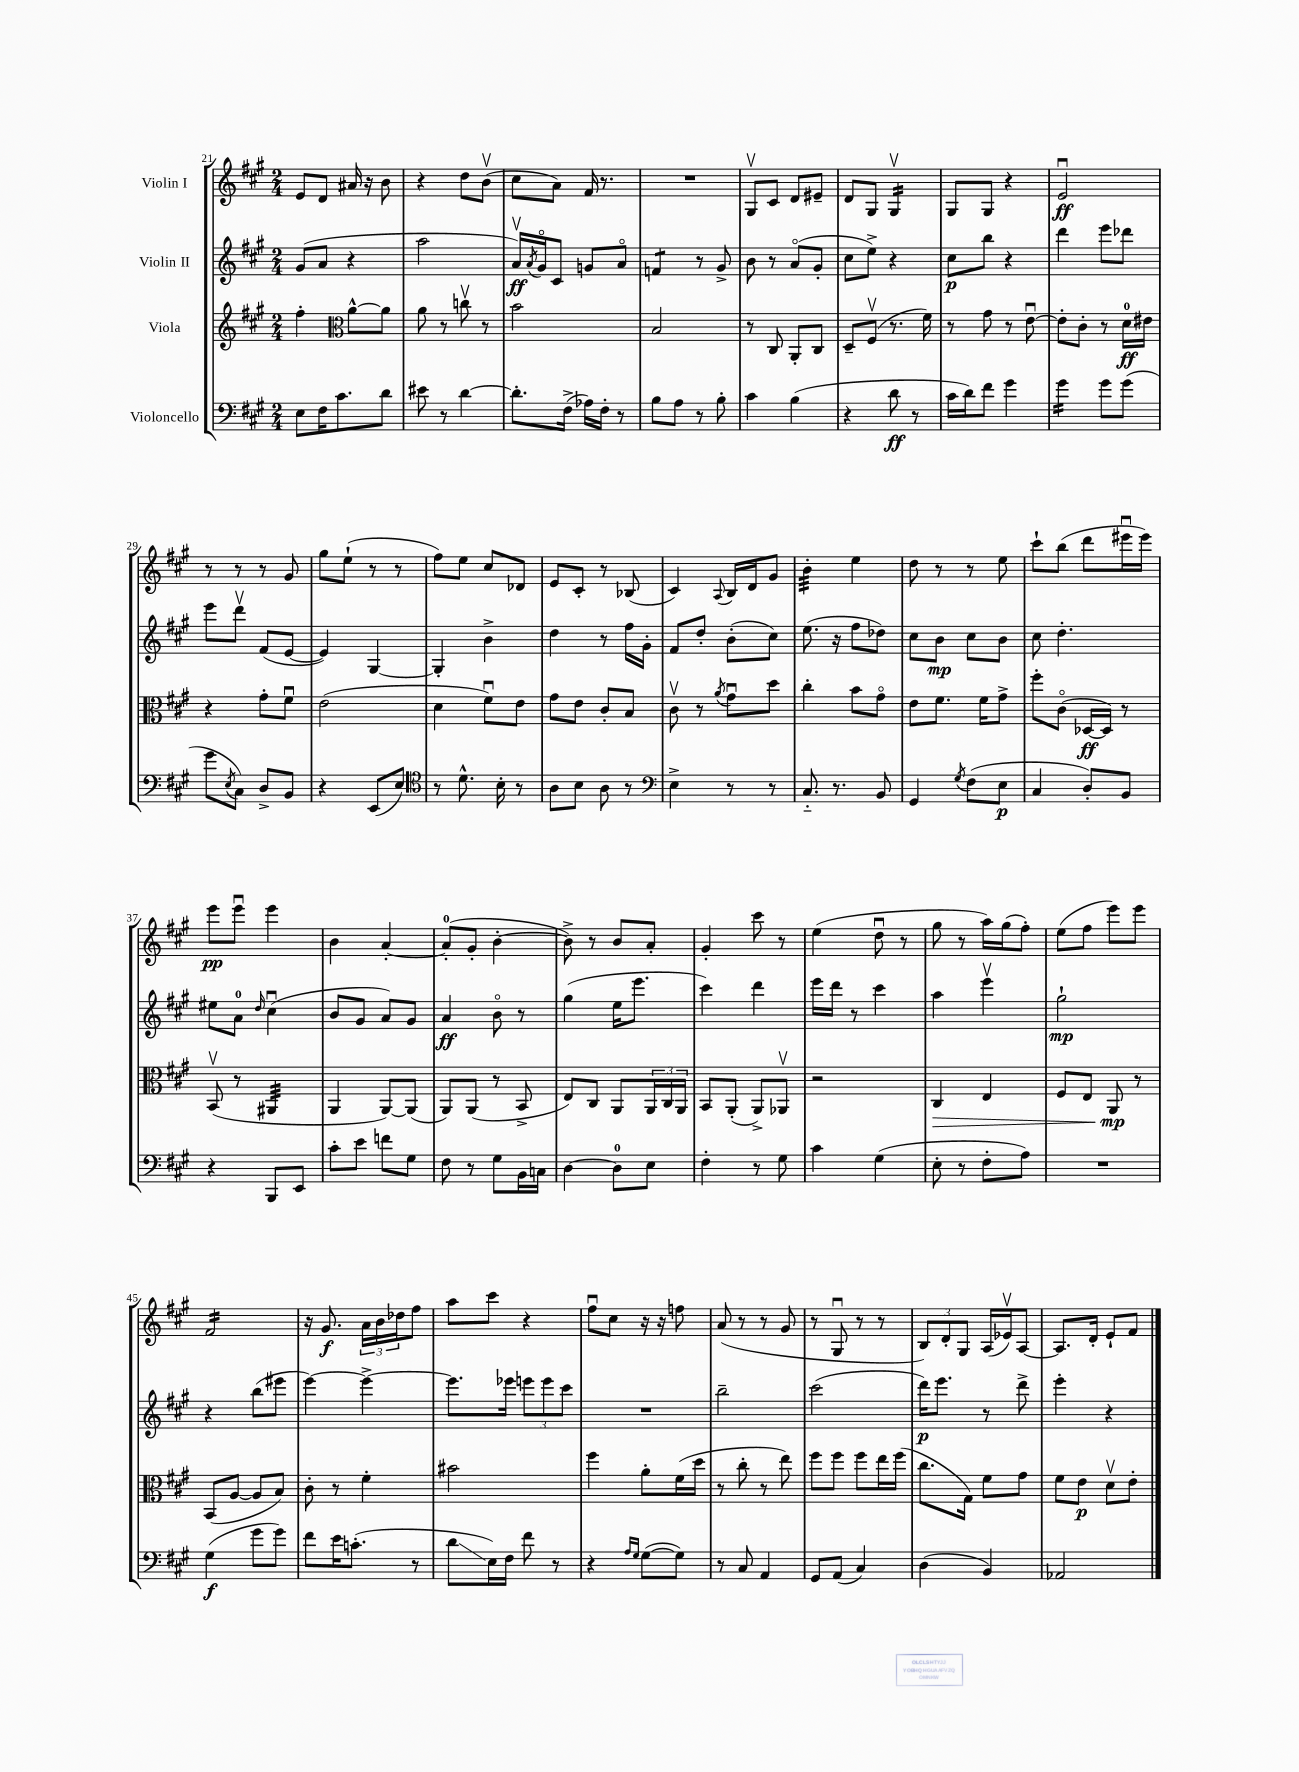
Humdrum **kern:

**kern	**kern	**kern	**kern
*staff4	*staff3	*staff2	*staff1
*clefF4	*clefG2	*clefG2	*clefG2
*k[f#c#g#]	*k[f#c#g#]	*k[f#c#g#]	*k[f#c#g#]
*M2/4	*M2/4	*M2/4	*M2/4
8E\L	4ff#'\	(8g#/L	8e/L
16F#\K	.	8a/J	8d/J
8.c#\	.	.	.
*	*clefC3	*	*
.	[8a^^\L	4r	16a#/
.	.	.	16r
8d\J	8a\]J	.	8b\
=	=	=	=
8e#\	8a\	2aa\	4r
8r	8r	.	.
[4d\	8ccv\	.	8dd\L
.	8r	.	(8bv\J
=	=	=	=
8.d'\]L	2b\	16av/LL)	8cc#\L
.	.	8qa/	.
.	.	16g#o/J	.
.	.	8c#/J	8a\J)
(16F#^\Jk	.	.	.
16A-\LL)	.	8g/L	16f#/
16F#'\JJ	.	.	8.r
8r	.	8ao/J	.
=	=	=	=
8B\L	2B/	4f/	2r
8A\J	.	.	.
8r	.	8r	.
8B'\	.	8g#^/	.
=	=	=	=
4c#\	8r	8b\	8G#v/L
.	8C#/	8r	8c#/J
(4B\	8AA'/L	(8ao/L	8d/L
.	8C#/J	8g#'/J	8e#~/J
=	=	=	=
4r	8D~/L	8cc#\L	8d/L
.	(8F#v/J	8ee^\J)	8G#/J
8d\	8.r	4r	4G#v/
8r	.	.	.
.	16f#\)	.	.
=	=	=	=
16c#\LL	8r	8cc#\L	8G#/L
16d\J)	.	.	.
8f#\J	8g#\	8bb\J	8G#/J
4g#\	8r	4r	4r
.	[8eu\	.	.
=	=	=	=
4g#\	8e'\]L	4ddd\	2eu/
.	8c#'\J	.	.
8g#\L	8r	8eee\L	.
(8g#\J	16d\LL	8ddd-\J	.
.	16e#\JJ	.	.
=	=	=	=
8g#\L	4r	8eee\L	8r
8qE/	.	.	.
8C#\J)	.	8dddv\J	8r
8D^/L	8g#'\L	(8f#/L	8r
8BB/J	8f#u\J	[8e/J	8g#/
=	=	=	=
4r	(2e\	4e/])	8gg#\L
.	.	.	(8ee`\J
(8EE/L	.	[4G#/	8r
8E/J)	.	.	8r
=	=	=	=
*clefC4	*	*	*
8r	4d\	4G#'/]	8ff#\L)
8.d^^\	.	.	8ee\J
.	8f#u\L)	4b^\	8cc#/L
16B'\	.	.	.
8r	8e\J	.	8d-/J
=	=	=	=
8A\L	8g#\L	4dd\	8e/L
8B\J	8e\J	.	8c#'/J
8A\	8c#'/L	8r	8r
8r	8B/J	16ff#\LL	(8B-/
.	.	16g#'\JJ	.
=	=	=	=
*clefF4	*	*	*
4E^\	8c#v\	8f#/L	4c#/)
.	8r	8dd'/J	.
.	8qa/	.	8qqA/
8r	8g#u\L	(8b'\L	16B/LL
.	.	.	16d/J
8r	8dd\J	8cc#\J)	8g#/J
=	=	=	=
8.C#'~/	4cc#'\	(8.ee\	4b'\
8.r	.	16r	.
.	8b\L	8ff#\L	4ee\
8BB/	8g#o\J	8dd-\J)	.
=	=	=	=
4GG#/	8e\L	8cc#\L	8dd\
.	8.f#\J	8b\J	8r
8qG#/	.	.	.
(8F#\L	.	8cc#\L	8r
.	16f#\LK	.	.
8E\J	8g#^\J	8b\J	8ee\
=	=	=	=
4C#/	8ff#'\L	8cc#\	8ccc#`\L
.	(8c#o\J	4.dd'\	(8bb\J
8D'/L)	[16D-/LL	.	8ddd\L
.	16D-/]JJ)	.	.
8BB/J	8r	.	16eee#u\L
.	.	.	16eee#\JJ)
=	=	=	=
4r	(8BBv/	8ee#\L	8eee\L
.	8r	8a\J	8eeeu\J
.	.	16qqdd/	.
8BBB/L	4AA#/	(4cc#u\	4eee\
8EE/J	.	.	.
=	=	=	=
8c#'\L	4AA/	8b/L	4b\
8e\J	.	8g#/J	.
8f\L	[8AA/L)	8a/L)	[4a'/
8G#\J	(8AA/]J	8g#/J	.
=	=	=	=
8F#\	8AA/L)	4a/	(8a'/]L
8r	(8AA/J	.	8g#'/J
8G#\L	8r	8bo\	[4b'\
16BB\L	8BB^/	8r	.
16C\JJ	.	.	.
=	=	=	=
[4D\	8E/L)	(4gg#\	8b^\])
.	8C#/J	.	8r
8D\]L	8AA/L	16ee\LK	8b/L
.	.	8.eee\J	.
8E\J	24AA/L	.	8a'/J
.	24C#/	.	.
.	24AA/JJ	.	.
=	=	=	=
4F#'\	8BB/L	4ccc#\)	4g#'/
.	(8AA'/J	.	.
8r	8AA^/L)	4ddd\	8ccc#\
8G#\	8AA-v/J	.	8r
=	=	=	=
4c#\	2r	16eee\LL	(4ee\
.	.	16ddd\JJ	.
.	.	8r	.
(4G#\	.	4ccc#\	8ddu\
.	.	.	8r
=	=	=	=
8E'\	4C#/	4aa\	8gg#\
8r	.	.	8r
8F#'\L	4E/	4eeev\	16aa\LL)
.	.	.	(16gg#\J
8A\J)	.	.	8ff#'\J)
=	=	=	=
2r	8F#/L	2gg#`\	(8ee\L
.	8E/J	.	8ff#\J
.	8AA/	.	8eee\L)
.	8r	.	8eee\J
=	=	=	=
(4G#\	(8BB/L	4r	2f#/
.	[8A/J	.	.
8g#\L	8A/]L	(8bb\L	.
8g#\J)	8B/J)	8eee#\J	.
=	=	=	=
8f#\L	8c#'\	[4eee\)	16r
.	.	.	8.g#/
16e\K	8r	.	.
(8.c'\J	.	.	.
.	4f#'\	4eee^\_	24a\LL
.	.	.	24b\
.	.	.	24dd-\J
8r	.	.	8ff#\J
=	=	=	=
8d\L	2b#\	8.eee\]L	8aa\L
16E\L)	.	.	8ccc#\J
16F#\JJ	.	16eee-\Jk	.
8f#\	.	12eee\L	4r
.	.	12eee\	.
8r	.	.	.
.	.	12ccc#\J	.
=	=	=	=
4r	4ff#\	2r	8ff#u\L
.	.	.	8cc#\J
16qqA/LL	.	.	.
16qqG#/JJ	.	.	.
([8G#\L	8a'\L	.	16r
.	.	.	16r
8G#\]J)	(16f#\L	.	8ff\
.	16dd\JJ	.	.
=	=	=	=
8r	8r	2bb~\	(8a/
8C#/	8cc#'\	.	8r
4AA/	8r	.	8r
.	8ee\)	.	8g#/
=	=	=	=
8GG#/L	8ff#\L	(2ccc#\	8r
(8AA/J	8ff#\J	.	8G#u/
4C#/)	8ff#\L	.	8r
.	16ee\L	.	8r
.	(16ff#\JJ	.	.
=	=	=	=
(4D\	8.cc#\L	16ddd\LK)	12B/L)
.	.	8.eee\J	.
.	.	.	12d'/
.	.	.	12G#/J
.	16G#\Jk)	.	.
4BB/)	8f#\L	8r	(16A/LL
.	.	.	16e-v/J)
.	8g#\J	8ddd^\	[8A/J
=	=	=	=
2AA-/	8f#\L	4eee'\	8.A/]L
.	8e\J	.	.
.	.	.	16d'/Jk
.	8dv\L	4r	8e`/L
.	8e'\J	.	8f#/J
==	==	==	==
*-	*-	*-	*-
